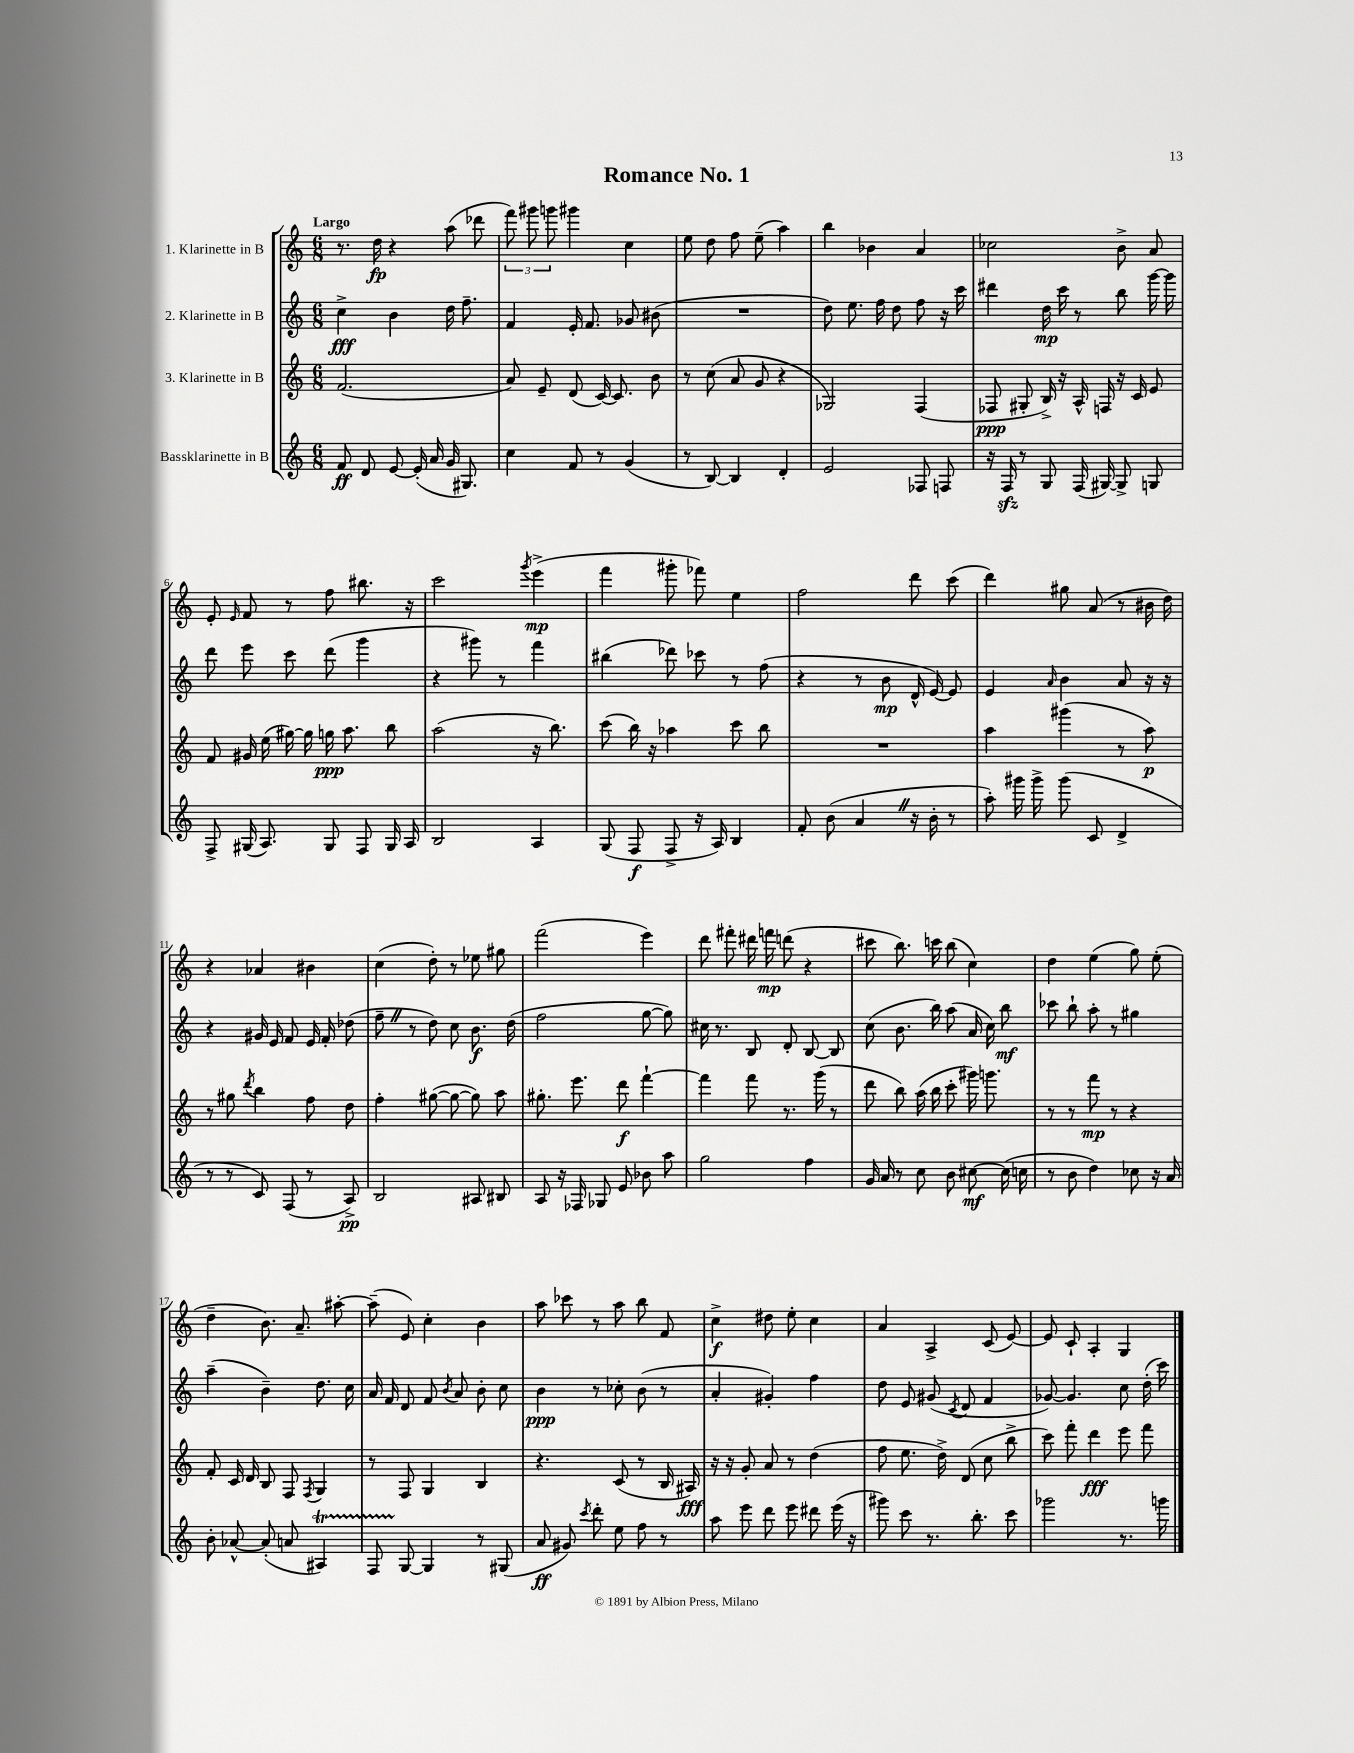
\header { title = "Romance No. 1" }
<<
\new StaffGroup <<
\new Staff = "s0" \with { instrumentName = "1. Klarinette in B" } {
    \clef treble \key c \major \numericTimeSignature \time 6/8 \tempo "Largo"
    \autoBeamOff r8. d''16\fp r4 a''8( des'''8 |
    \tuplet 3/2 { f'''8) gis'''8 g'''8 } gis'''4 c''4 |
    e''8 d''8 f''8 e''8--( a''4) |
    b''4 bes'4 a'4 |
    ces''2 b'8-> a'8 |
    e'8-. \grace { e'16 } f'8 r8 f''8 bis''8. r16 |
    c'''2 \acciaccatura { g'''8 } e'''4->\mp( |
    f'''4 gis'''8-. fes'''8) e''4 |
    f''2 d'''8 c'''8( |
    d'''4) gis''8 a'8( r8 bis'16 d''16) |
    r4 aes'4 bis'4 |
    c''4( d''8-.) r8 ees''8 gis''8 |
    f'''2( e'''4) |
    d'''8 fis'''8-. dis'''16 f'''16\mp d'''8( r4 |
    cis'''8 b''8.) c'''16 b''8( c''4) |
    d''4 e''4( g''8) e''8-.( |
    d''4-- b'8.) a'8.-- ais''8~-. |
    ais''8--( e'8) c''4-. b'4 |
    a''8 ces'''8 r8 a''8 b''8 f'8 |
    c''4->\f dis''8 e''8-. c''4 |
    a'4 a4-> c'8( e'8~) |
    e'8 c'8-! a4-. g4 \bar "|." |
}
\new Staff = "s1" \with { instrumentName = "2. Klarinette in B" } {
    \clef treble \key c \major \numericTimeSignature \time 6/8
    \autoBeamOff c''4->\fff b'4 d''16 f''8.-- |
    f'4 e'16-. f'8. ges'8 bis'8( |
    R2. |
    d''8) e''8. f''16 d''8 f''8 r16 c'''16 |
    dis'''4 d''16\mp c'''16 r8 b''8 g'''16~ g'''16 |
    d'''8 e'''8 c'''8 d'''8( g'''4 |
    r4 gis'''8) r8 f'''4 |
    bis''4( des'''8) ces'''8 r8 f''8( |
    r4 r8 b'8\mp d'16-^ e'16~) e'8 |
    e'4 \grace { a'16 } b'4 a'8 r16 r16 |
    r4 gis'16 e'16 f'8 e'16 f'16-. des''8( |
    f''8-- \once \override BreathingSign.text = \markup { \musicglyph "scripts.caesura.straight" } \breathe r8 d''8) c''8 b'8.\f d''16( |
    f''2 g''8~ g''8) |
    cis''16 r8. b8 d'8-. b8~ b8 |
    c''8( b'8. b''16) a''8( a'16 c''16) b''8\mf |
    ces'''8 b''8-! a''8-. r8 gis''4 |
    a''4--( b'4--) d''8. c''16 |
    a'16 f'16 d'8 f'8 \acciaccatura { b'8 } a'8 b'8-. c''8 |
    b'4\ppp r8 ces''8-. b'8( r8 |
    a'4-. gis'4-.) f''4 |
    d''8 e'8 gis'8( \acciaccatura { c'8 } d'8 f'4 |
    ges'8~) ges'4. c''8 d''16-.( c'''16) \bar "|." |
}
\new Staff = "s2" \with { instrumentName = "3. Klarinette in B" } {
    \clef treble \key c \major \numericTimeSignature \time 6/8
    \autoBeamOff f'2.( |
    a'8) e'8-- d'8( c'16~) c'8. b'8 |
    r8 c''8( a'8 g'8 r4 |
    ges2) f4( |
    fes8\ppp gis8-. b16->) r16 a16-^ f16 r16 c'16 e'8 |
    f'8 gis'16 e''16( gis''16~) gis''16 g''16\ppp a''8. b''8 |
    a''2( r16 b''8.) |
    c'''8( b''16) r16 aes''4 c'''8 b''8 |
    R2. |
    a''4 gis'''4( r8 a''8\p) |
    r8 gis''8 \acciaccatura { d'''8 } b''4 f''8 d''8 |
    f''4-. gis''8~( gis''8~ gis''8) a''8 |
    gis''8.-. e'''8. d'''8\f f'''4~-! |
    f'''4 f'''8 r8. g'''16( r8 |
    d'''8 b''8) a''16( b''16 c'''8-. gis'''16) g'''8. |
    r8 r8 f'''8\mp r8 r4 |
    f'8-. c'16 d'16 b8 f8 \acciaccatura { f8 } g4 |
    r8 f8 g4 b4 |
    r4. c'8( r8 b16 ais16\fff) |
    r16 r16 g'8-. a'8 r8 d''4( |
    f''8 e''8. d''16->) d'8( c''8 b''8-> |
    c'''8) f'''8-. d'''4\fff e'''8 f'''8 \bar "|." |
}
\new Staff = "s3" \with { instrumentName = "Bassklarinette in B" } {
    \clef treble \key c \major \numericTimeSignature \time 6/8
    \autoBeamOff f'8\ff d'8 e'8~ e'16-.( a'16 g'16 gis8.) |
    c''4 f'8 r8 g'4( |
    r8 b8~) b4 d'4-. |
    e'2 fes8 f8 |
    r16 f16\sfz r8 g8 f16( gis16~) gis8-> g8 |
    f8-> gis16( a8.) gis8 f8 gis16 a16 |
    b2 a4 |
    g8( f8\f f8-> r16 a16) b4 |
    f'8-. b'8( a'4 \once \override BreathingSign.text = \markup { \musicglyph "scripts.caesura.straight" } \breathe r16 b'16-. r8 |
    a''8-.) gis'''16 gis'''16-> gis'''8( c'8 d'4-> |
    r8 r8 c'8) f8( r8 a8->\pp) |
    b2 ais8 bis8 |
    a8 r16 fes16 ges8 e'8 bes'8 a''8 |
    g''2 f''4 |
    g'16 a'16 r8 c''8 b'8 cis''8~\mf cis''16( c''16 |
    r8 b'8 d''4) ces''8 r16 a'16 |
    b'8-. aes'8~-^ aes'8-.( a'8 ais4\startTrillSpan) |
    f8 g8~\stopTrillSpan g4 r8 gis8( |
    a'8\ff gis'8) \acciaccatura { c'''8 } d'''8-. e''8 f''8 r8 |
    a''8 e'''8 d'''8 e'''8 dis'''8 e'''16( r16 |
    gis'''8) c'''8 r8. b''8.-. c'''8 |
    ges'''2 r8. g'''16 \bar "|." |
}
>>
>>
